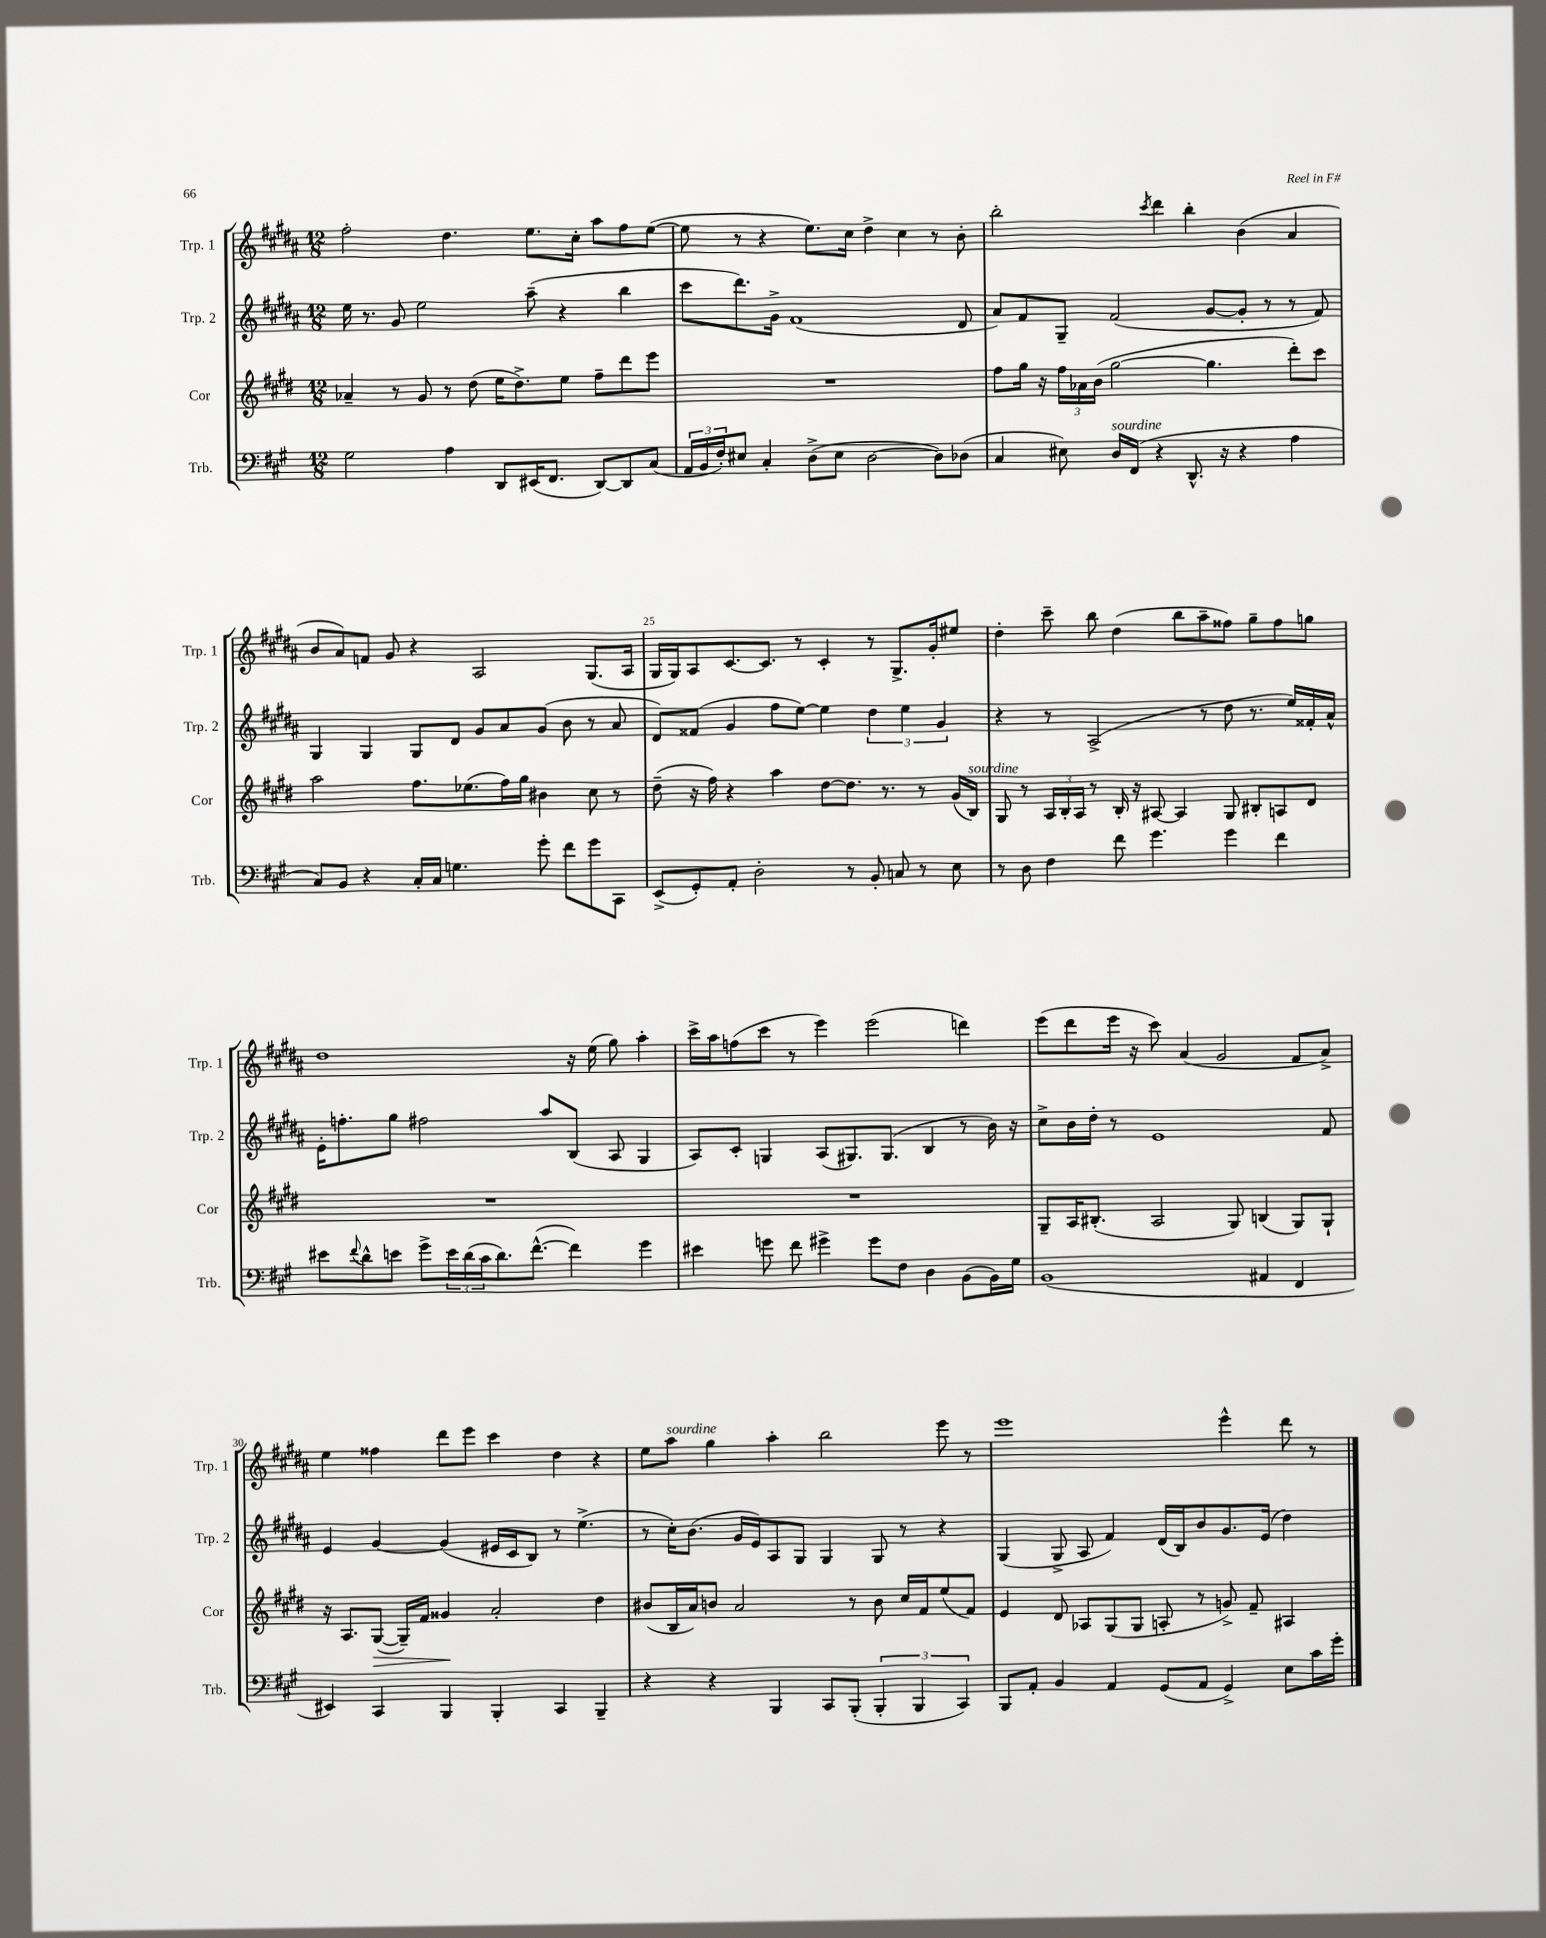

**kern	**kern	**kern	**kern
*staff4	*staff3	*staff2	*staff1
*clefF4	*clefG2	*clefG2	*clefG2
*k[f#c#g#]	*k[f#c#g#d#]	*k[f#c#g#d#a#]	*k[f#c#g#d#a#]
*M12/8	*M12/8	*M12/8	*M12/8
2G#\	4a-~/	16ee\	2ff#'\
.	.	8.r	.
.	8r	8g#/	.
.	8g#/	2ee\	.
4A\	8r	.	4.dd#\
.	(8dd#\	.	.
8DD/L	16ee\LK	.	.
.	8.dd#^\)	.	.
(16EE#/K	.	(8aa#~\	8.ee\L
8.FF#/J	.	.	.
.	8ee\J	4r	.
.	.	.	16cc#'\Jk
[8DD/L)	8ff#~\L	.	8aa#\L
8DD/]	8ddd#\	4bb\	8ff#\
(8C#/J	8eee\J	.	([8ee\J
=	=	=	=
24AA/LL	1.r	8ccc#\L	8ee\]
24BB/	.	.	.
24F#'/J)	.	.	.
8E#/J	.	8.ddd#\)	8r
4C#'/	.	.	4r
.	.	16g#^\Jk	.
.	.	(1f#	.
(8D^\L	.	.	8.ee\L)
8E#\J	.	.	.
.	.	.	16cc#\Jk
[2D\	.	.	4dd#^\
.	.	.	4cc#\
8D\]L)	.	.	8r
(8D-\J	.	8d#/	8b'\
=	=	=	=
4C#/	8ff#\L	8a#/L)	2bb'\
.	16gg#\Jk	8f#/	.
.	16r	.	.
8E#\)	24ff#\LL	8G#~/J	.
.	24a-\	.	.
.	(24b\JJ	.	.
16D/LL	[2gg#\	(2f#/	.
(16FF#/JJ	.	.	.
.	.	.	8qccc#/
4r	.	.	4ddd#\
8.DD^^/	.	.	4bb'\
.	4.gg#\]	[8g#/L	.
16r	.	.	.
4r	.	8g#'/]J	(4b\
.	.	8r	.
4A\	8ddd#'\L)	8r	4a#/
.	8ccc#\J	8f#/)	.
=	=	=	=
8C#/L)	2aa\	4G#/	8b/L
8BB/J	.	.	8a#/)
4r	.	4G#/	8f/J
.	.	.	8g#/
16C#'/LL	8.ff#\L	8G#/L	4r
16C#/JJ	.	.	.
4.G\	.	8d#/J	.
.	(8.ee-\	.	.
.	.	8g#/L	2A#/
.	16ff#\L)	8a#/	.
.	16gg#\JJ	.	.
8g#'\	4b#\	(8g#/J	.
8f#\L	.	8b\	.
8g#\	8cc#\	8r	(8.G#/L
8CC#\J	8r	8a#/	.
.	.	.	16A#/Jk
=	=	=	=
(8EE^/L	(8dd#~\	8d#/L)	16G#/LL
.	.	.	16G#/J)
8GG#'/)	16r	(8f##/J	8A#/
.	16ff#\)	.	.
8AA'/J	4r	4g#/	[8.c#/
2D'\	.	.	.
.	.	.	8.c#/]J
.	4aa\	8ff#\L	.
.	.	[8ee\J)	8r
.	[8dd#\L	4ee\]	4c#'/
8r	8.dd#\]J	.	.
8BB'/	.	6dd#\	8r
.	8.r	.	.
8C/	.	.	8.G#^/L
.	.	6ee\	.
8r	8r	.	.
.	.	.	16g#'/k
.	.	6g#/	.
8E\	(16g#/LL	.	8ee#/J
.	16B/JJ)	.	.
=	=	=	=
8r	8G#/	4r	4dd#'\
8D\	8r	.	.
4F#\	24A/LL	8r	8ccc#~\
.	24B'/	.	.
.	24A/JJ	.	.
.	8r	(2A#^/	8bb\
8f#\	16B'/	.	(4dd#\
.	16r	.	.
4.g#\	[8A#/	.	.
.	4A#/]	.	8bb\L
.	.	8r	8aa#~\
4g#\	8G#/	8dd#\	8ff##\J)
.	8B#'/L	8.r	8gg#~\L
4f#\	8A/	.	8ff##\
.	.	16ee/LL)	.
.	8d#/J	16f##'/	8gg\J
.	.	16a#^^/JJ	.
=	=	=	=
8e#\L	1.r	16e'\LK	1dd#
.	.	8.ff'\	.
8qqf#/	.	.	.
8d^^\	.	.	.
8e\J	.	8gg#\J	.
8g#^\L	.	2ff#\	.
24e\L	.	.	.
(24d\	.	.	.
24c#\J	.	.	.
8.d\)	.	.	.
([8.f#^^\J	.	.	.
.	.	8aa#/L	.
4f#\])	.	(8B/J	16r
.	.	.	(16ee\
.	.	8A#/	8gg#\)
4g#\	.	4G#/	4aa#'\
=	=	=	=
4e#\	1.r	8A#/L)	16ccc#^\LL
.	.	.	16aa#\J
.	.	8c#'/J	(8ff\
8g\	.	4G/	8ccc#\J
8f#\	.	.	8r
4g#^\	.	(8A#/L	4eee\)
.	.	8.G#/)	.
8g#\L	.	.	(2eee\
.	.	(8.G#/J	.
8F#\J	.	.	.
4D\	.	4B/	.
(8BB\L	.	8r	4ddd\)
16BB\L)	.	16b\)	.
16G#\JJ	.	16r	.
=	=	=	=
(1BB	8G#~/L	8cc#^\L	(8eee\L
.	16A/K	16b\L	8ddd#\
.	(8.B#'/J	16dd#'\JJ	.
.	.	8r	16eee\Jk
.	.	.	16r
.	2A/	1e	8ccc#\)
.	.	.	(4a#/
.	.	.	2g#/
.	8G#/)	.	.
4AA#/	(4B/	.	.
4FF#/	8G#/L)	.	8f#/L
.	8G#`/J	8f#/	8a#^/J)
=	=	=	=
4EE#/)	16r	4e/	4ee\
.	8.A/L	.	.
4CC#/	([8G#/J	[4g#/	4ff##\
.	16G#~/]LL)	.	.
.	16f#/JJ	.	.
4BBB/	4g##/	(4g#/]	8ddd#\L
.	.	.	8eee\J
4BBB'/	2a'/	16e#/LL	4ccc#\
.	.	16c#/J	.
.	.	8B/J)	.
4CC#/	.	8r	4dd#\
.	.	(4.ee^\	.
4BBB~/	4dd#\	.	4r
=	=	=	=
4r	(8b#/L	8r	8ee\L
.	16B/L	16cc#'\LK)	8aa#\J
.	16a/J)	(8.b\J	.
4r	8b/J	.	4gg#\
.	2a/	16g#/LL	.
.	.	16e/J)	.
4BBB/	.	8A#/	4aa#'\
.	.	8G#/J	.
8CC#/L	.	4G#/	2bb\
(8BBB'/J	8r	.	.
6BBB'/	8b\	8G#/	.
.	16cc#/LL	8r	.
6BBB/	.	.	.
.	16f#/J	.	.
.	(8ee/	4r	8eee\
6CC#/)	.	.	.
.	8f#/J)	.	8r
=	=	=	=
8BBB/L	4e/	(4G#/	1eee
8AA'/J	.	.	.
4BB/	8d#/	8G#^/	.
.	8A-/L	8A#/	.
4AA/	(8G#/	4f#/)	.
.	8G#/J	.	.
(8GG#/L	8A'/	(16d#/LL	.
.	.	16B/J)	.
8AA/J	8r	8b/	.
4GG#^/)	8g^/)	8.g#/	4eee^^\
.	8f#~/	.	.
.	.	(16e/Jk	.
8E\L	4A#/	4dd#\)	8ddd#\
16c#\L	.	.	8r
16g#'\JJ	.	.	.
==	==	==	==
*-	*-	*-	*-
